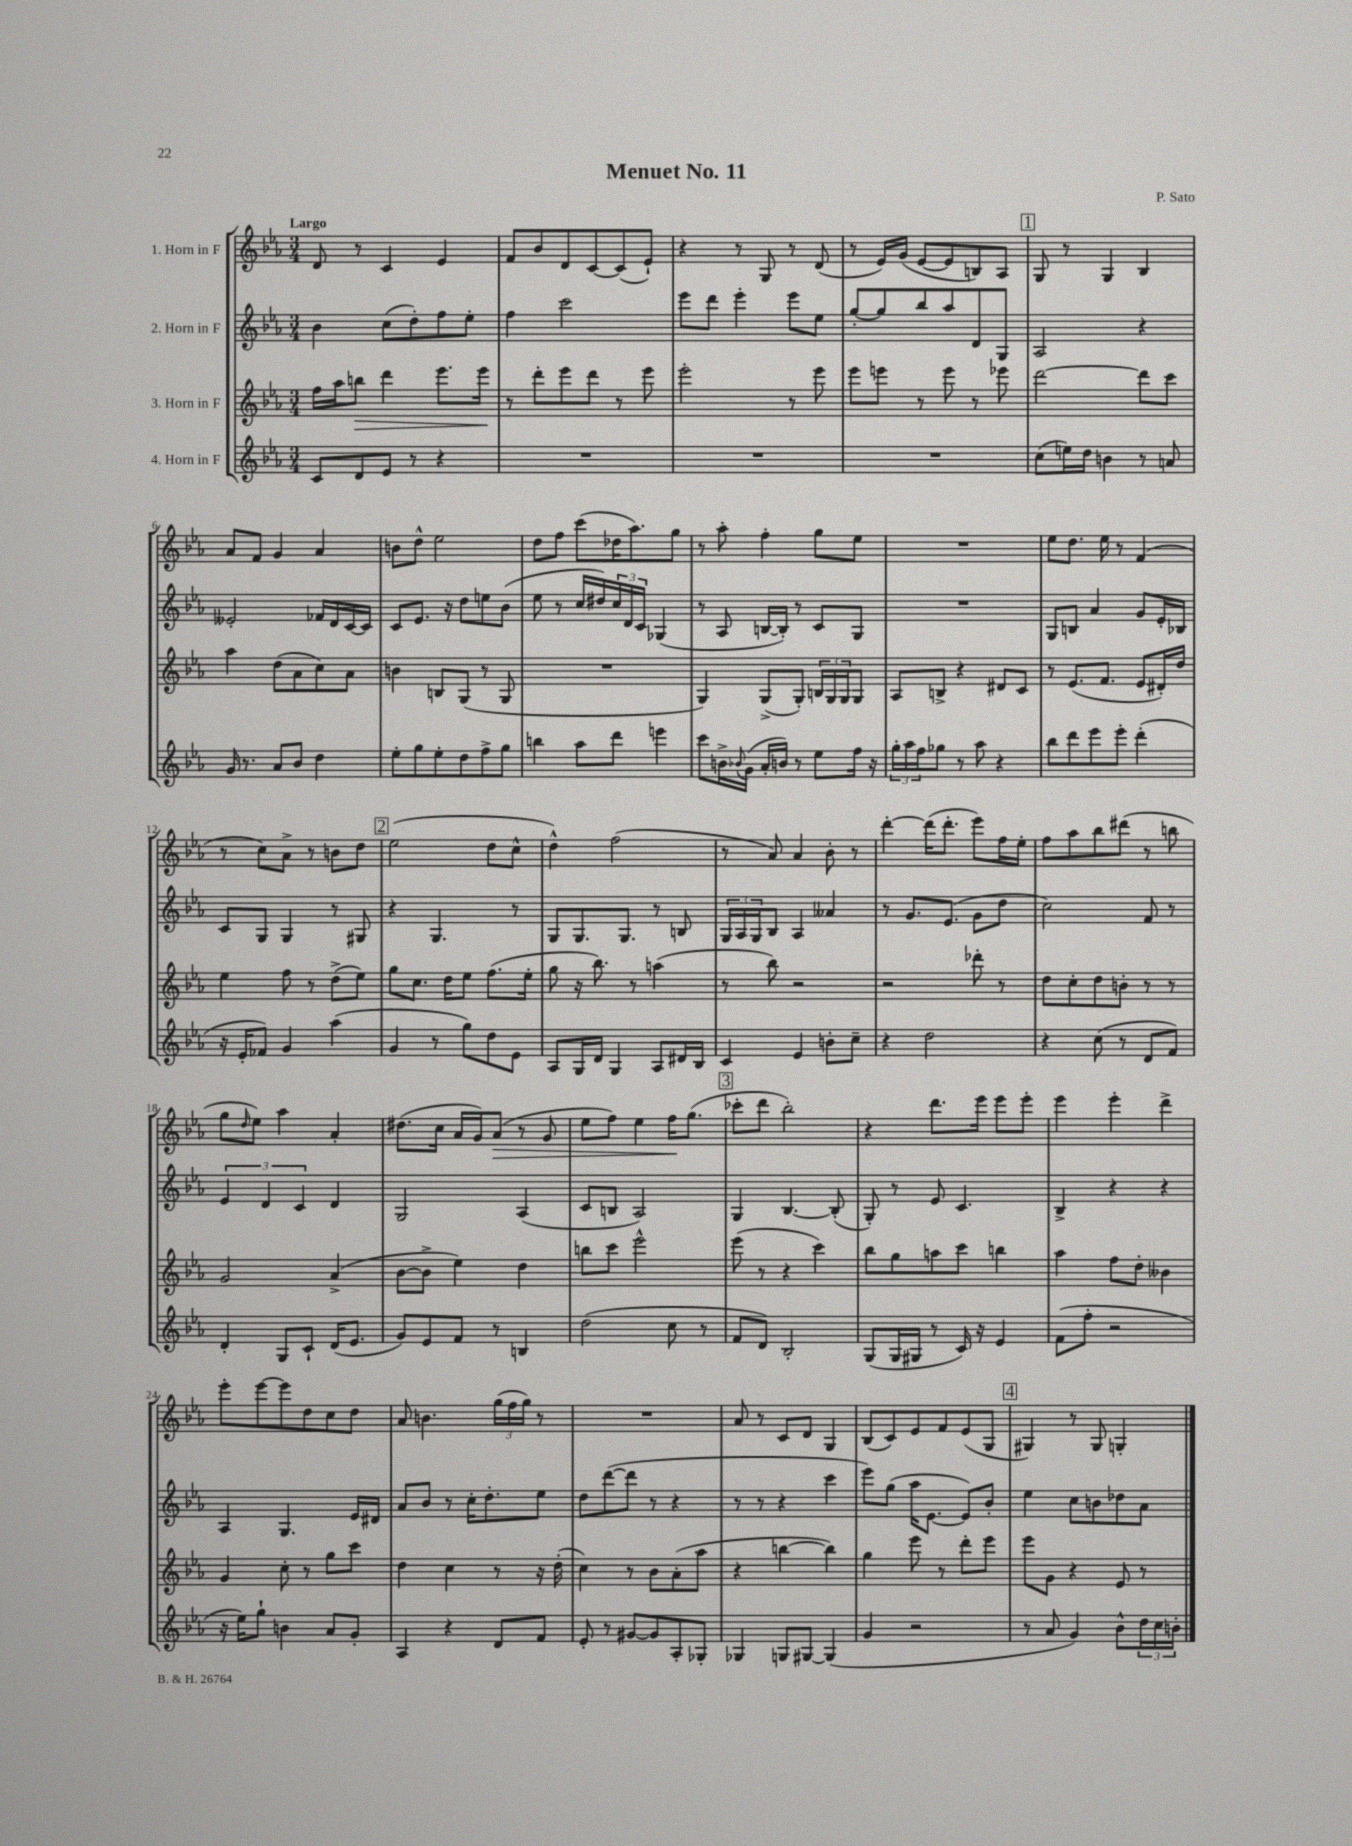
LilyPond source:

\header { title = "Menuet No. 11" composer = "P. Sato" }
<<
\new StaffGroup <<
\new Staff = "s0" \with { instrumentName = "1. Horn in F" } {
    \clef treble \key ees \major \numericTimeSignature \time 3/4 \tempo "Largo"
    d'8 r8 c'4 ees'4 |
    f'8 bes'8 d'8 c'8~ c'8( ees'8-!) |
    r4 r8 g8 r8 d'8( |
    r8 ees'16) g'16( ees'8~ ees'8 b8) aes8 |
    \mark \markup { \box "1" } g8 r8 g4 bes4 |
    aes'8 f'8 g'4 aes'4 |
    b'8 d''8-^ ees''2 |
    d''8 f''8 c'''8( des''16 aes''8.) g''8 |
    r8 aes''8-. f''4-. g''8 ees''8 |
    R2. |
    ees''8 d''8. ees''16 r8 f'4( |
    r8 c''8) aes'8-> r8 b'8 d''8 |
    \mark \markup { \box "2" } ees''2( d''8 c''8-^ |
    d''4-^) f''2( |
    r8 aes'8) aes'4 bes'8-. r8 |
    d'''4~-. d'''16( d'''8.-. ees'''8) f''16 ees''16-. |
    f''8 aes''8 bes''8 dis'''8( r8 b''8 |
    g''8 \grace { d''16 } ees''8) aes''4 aes'4-. |
    dis''8.( c''16 aes'16 g'16) aes'8\>( r8 g'8 |
    ees''8 f''8) ees''4 f''16\! g''8.( |
    \mark \markup { \box "3" } ces'''8-. d'''8 bes''2-.) |
    r4 d'''8. ees'''16 ees'''8 ees'''8-. |
    ees'''4 ees'''4-. d'''4-> |
    ees'''8-. ees'''8~ ees'''8 d''8 c''8 d''8 |
    aes'8 b'4. \tuplet 3/2 { g''16( f''16 g''16) } r8 |
    R2. |
    aes'8 r8 c'8 d'8 g4 |
    bes8( c'8) ees'8 f'8 ees'8( g8 |
    \mark \markup { \box "4" } gis4) r8 gis8 g4-. \bar "|." |
}
\new Staff = "s1" \with { instrumentName = "2. Horn in F" } {
    \clef treble \key ees \major \numericTimeSignature \time 3/4
    bes'4 c''8( d''8-.) f''8 ees''8-. |
    f''4 c'''2 |
    ees'''8 d'''8 ees'''4-. ees'''8 ees''8 |
    g''8~-. g''8 bes''8 aes''8 d'8 g8 |
    \mark \markup { \box "1" } aes2 r4 |
    eeses'2-. fes'16 d'16 c'16~ c'16 |
    c'8 ees'8. r16 d''8 e''8 bes'8( |
    ees''8 r8 c''16 dis''16) \tuplet 3/2 { c''16 d'16 c'16 } ges4( |
    r8 aes8 b16~ b16-.) r8 c'8 g8 |
    R2. |
    g8 b8 aes'4 g'8 ees'16-. bes16 |
    c'8 g8 g4 r8 gis8 |
    \mark \markup { \box "2" } r4 g4. r8 |
    g8 g8. g8. r8 b8 |
    \tuplet 3/2 { g16 aes16 g16 } bes8 aes4 aeses'4 |
    r8 g'8. ees'8.( g'8 d''8 |
    c''2) f'8 r8 |
    \tuplet 3/2 { ees'4 d'4 c'4 } d'4 |
    g2 aes4( |
    c'8 b8 aes2) |
    \mark \markup { \box "3" } g4 bes4.~ bes8-.( |
    g8-.) r8 ees'8 c'4. |
    bes4-> r4 r4 |
    aes4 g4. ees'16 dis'16 |
    aes'8 bes'8 r8 c''16-. d''8.-. ees''8 |
    d''8 d'''8~( d'''8 r8 r4 |
    r8 r8 r4 c'''4 |
    ees'''8) g''8( aes''16 ees'8.~ ees'8) bes'8-. |
    \mark \markup { \box "4" } ees''4 c''8 b'8 des''8 aes'8 \bar "|." |
}
\new Staff = "s2" \with { instrumentName = "3. Horn in F" } {
    \clef treble \key ees \major \numericTimeSignature \time 3/4
    f''16 aes''16 b''8\> d'''4 ees'''8. ees'''16\! |
    r8 d'''8-. ees'''8 d'''8 r8 ees'''8 |
    ees'''2-. r8 ees'''8 |
    ees'''8 e'''8 r8 e'''8 r8 ees'''8 |
    \mark \markup { \box "1" } d'''2~ d'''8 c'''8 |
    aes''4 d''8( aes'8 c''8) aes'8 |
    b'4 b8 g8( r8 g8 |
    R2. |
    g4) g8->( g8-.) \tuplet 3/2 { b16 g16 g16 } g8 |
    aes8 b8-> r4 dis'8 c'8 |
    r8 ees'8.( f'8. ees'8 dis'16-.) d''16 |
    ees''4 f''8 r8 d''8->( ees''8) |
    \mark \markup { \box "2" } g''8 c''8. d''16 ees''8 f''8.( ees''16-. |
    g''8 r16 bes''8.) r8 a''4( |
    r8 bes''8) r2 |
    r2 des'''8-. r8 |
    d''8 c''8-. d''8 b'8-. r8 r8 |
    g'2 aes'4->( |
    bes'8~ bes'8-> ees''4) d''4 |
    b''8 c'''8 ees'''2-^ |
    \mark \markup { \box "3" } ees'''8( r8 r4 c'''4) |
    bes''8 g''8 a''8 c'''8 b''4 |
    aes''4 f''8 d''8-. beses'4 |
    g'4 c''8-. r8 g''8 c'''8 |
    d''4 c''4 r8 r16 d''16-.( |
    c''4) r8 bes'8 aes'8-.( aes''8 |
    r4 b''4~ b''4) |
    g''4 ees'''8 r8 d'''8-. ees'''8 |
    \mark \markup { \box "4" } ees'''8 g'8 r4 ees'8 r8 \bar "|." |
}
\new Staff = "s3" \with { instrumentName = "4. Horn in F" } {
    \clef treble \key ees \major \numericTimeSignature \time 3/4
    c'8 d'8 ees'8 r8 r4 |
    R2. |
    R2. |
    R2. |
    \mark \markup { \box "1" } c''8( e''16) d''16 b'4 r8 a'8 |
    g'16 r8. aes'8 bes'8 d''4 |
    ees''8-. g''8 ees''8-. d''8 f''8-> g''8 |
    b''4 aes''8 d'''8 e'''4 |
    c'''8 b'16-> \appoggiatura { bes'8 } g'16( aes'16-. b'16) r8 ees''8 f''16 r16 |
    \tuplet 3/2 { g''16-. aes''16 f''16 } ges''8 r8 aes''8 r4 |
    bes''8 d'''8 ees'''8 ees'''8-. d'''4-.( |
    r16 ees'16-. fes'8) g'4 aes''4( |
    \mark \markup { \box "2" } g'4 r8 g''8) d''8 ees'8 |
    aes8 g16 d'16 g4 aes8 dis'16 bes16 |
    c'4 ees'4 b'8-. c''8-- |
    r4 d''2 |
    r4 c''8( r8 d'8 f'8) |
    d'4-. g8 c'8-! d'16( ees'8. |
    g'8) ees'8 f'8 r8 b4 |
    d''2( c''8 r8 |
    \mark \markup { \box "3" } f'8 d'8) bes2-. |
    g8( g16 gis16 r8 c'16) r16 ees'4 |
    f'8( f''8-. r2 |
    r16 ees''16) g''8-! b'4 aes'8 g'8-. |
    aes4 r4 d'8 f'8 |
    ees'8-. r8 gis'8~ gis'8 aes8-. ges8-. |
    ges4 g8 gis8~ gis4( |
    g'4 r2 |
    \mark \markup { \box "4" } r8 aes'8 g'4) bes'8-^ \tuplet 3/2 { d''16 c''16 b'16-. } \bar "|." |
}
>>
>>
